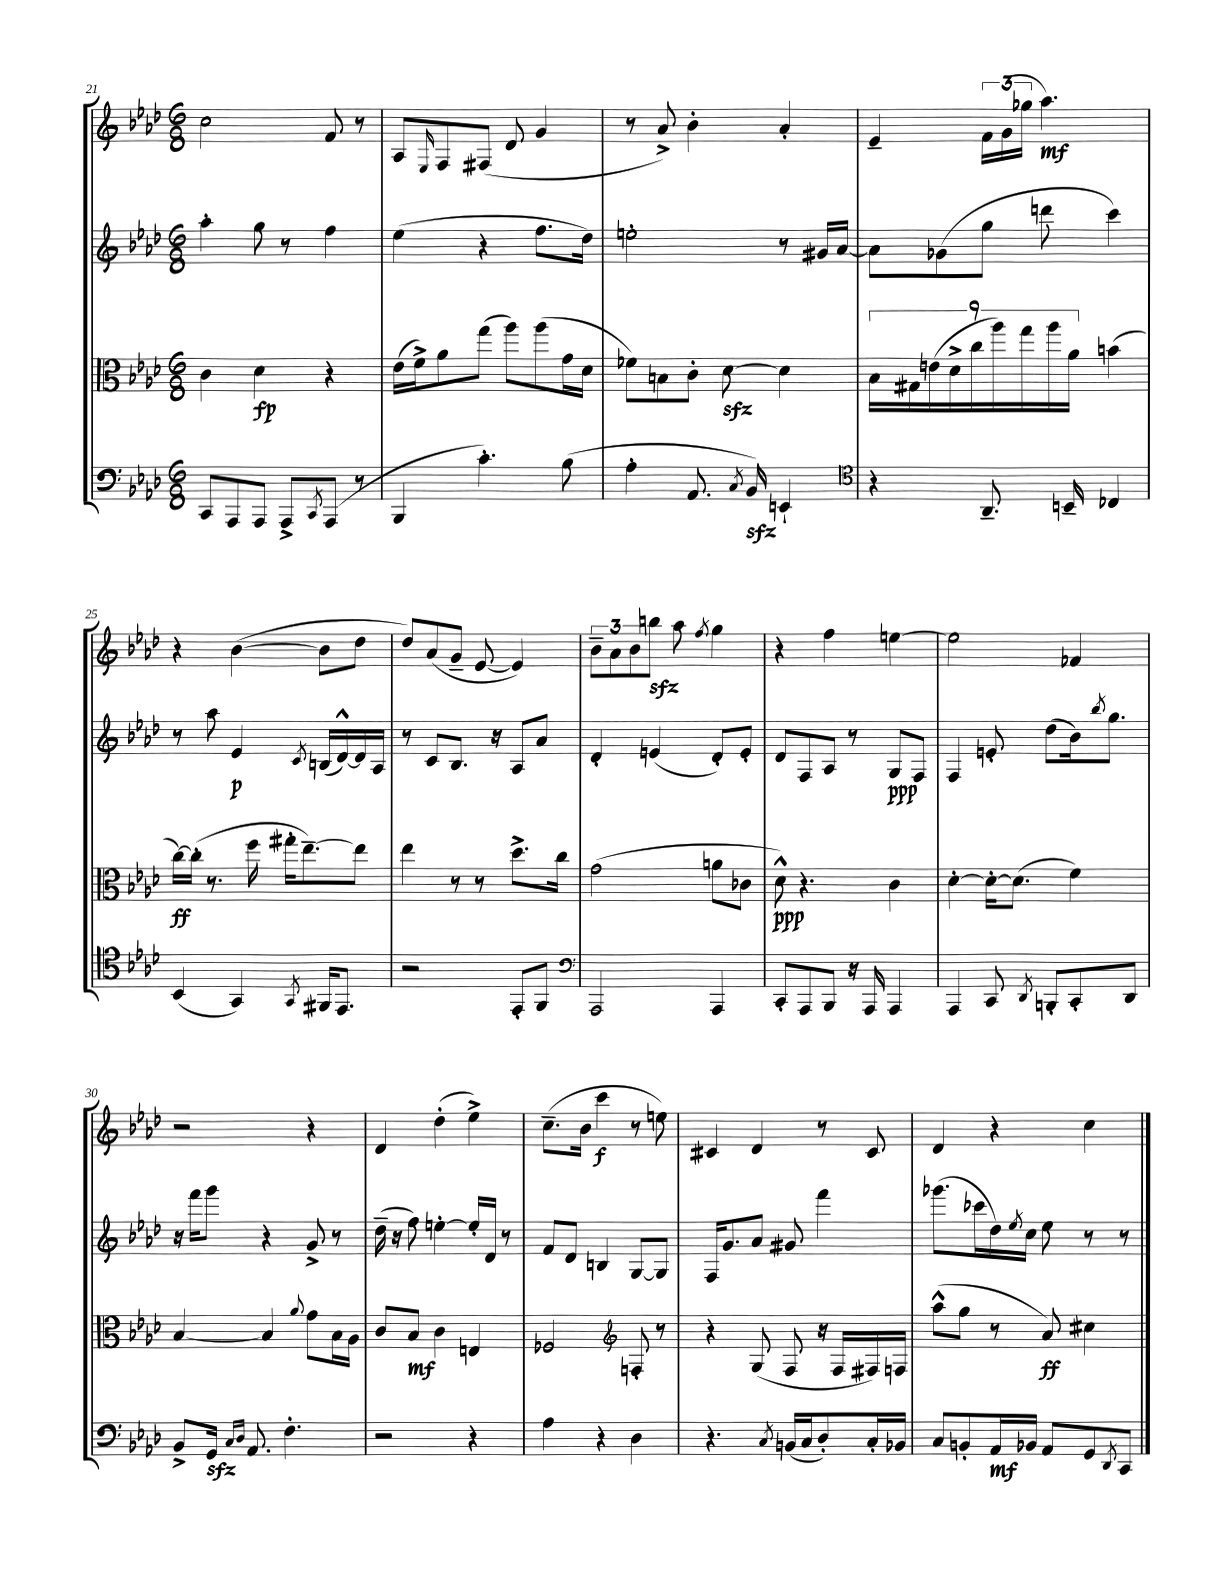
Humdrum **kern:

**kern	**kern	**kern	**kern
*staff4	*staff3	*staff2	*staff1
*clefF4	*clefC3	*clefG2	*clefG2
*k[b-e-a-d-]	*k[b-e-a-d-]	*k[b-e-a-d-]	*k[b-e-a-d-]
*M6/8	*M6/8	*M6/8	*M6/8
8CC	4c	4aa-'	2cc
8AAA-	.	.	.
8AAA-	4d-	8gg	.
8AAA-^	.	8r	.
8qCC	.	.	.
(8AAA-	4r	4ff	8f
8r	.	.	8r
=	=	=	=
4BBB-	(16e-	(4ee-	8A-
.	16f^)	.	.
.	.	.	16qqE-
.	8a-	.	8F
4.c')	(8gg	4r	(8F#
.	8aa-)	.	8d-
.	(8aa-	8.ff	4g
(8B-	16g	.	.
.	16d-	16dd-)	.
=	=	=	=
4A-'	8f-)	2ee'	8r
.	8B	.	8a-^)
8.AA-	8c'	.	4b-'
.	[8d-	.	.
8qC	.	.	.
16BB-)	.	.	.
4EE`	4d-]	8r	4a-'
.	.	16g#	.
.	.	[16a-	.
=	=	=	=
*clefC4	*	*	*
4r	18B-	8a-]	4e-~
.	18G#	.	.
.	(18e	.	.
.	.	(8g-	.
.	18d-^	.	.
.	18cc	.	.
8.AA-~	.	8gg	24f
.	18aa-)	.	.
.	.	.	(24g
.	18gg	.	24gg-
.	.	8ddd	4.aa-)
.	18aa-	.	.
16BB~	.	.	.
.	18a-	.	.
4C-	(4b	4ccc)	.
=	=	=	=
(4BB-	[16cc)	8r	4r
.	(16cc']	.	.
.	8.r	8aa-	.
4GG)	.	4e-	([4b-
.	16ff	.	.
.	16gg#'	.	.
.	[8.ee-~)	.	.
8qGG	.	8qc	.
16FF#	.	(16B	8b-]
8.EE-	.	[16d-^^)	.
.	8ee-]	16d-]	8dd-
.	.	16A-	.
=	=	=	=
2r	4ee-	8r	8dd-)
.	.	8c	(8a-
.	8r	8.B-	8g~
.	8r	.	[8e-
.	.	16r	.
8EE-'	8.dd-^	8A-	4e-])
8FF	.	8a-	.
.	16cc	.	.
=	=	=	=
*clefF4	*	*	*
2AAA-	(2g	4d-'	12b-~
.	.	.	12a-
.	.	.	12b-
.	.	(4e	8bb
.	.	.	8aa-
.	.	.	8qff
4AAA-	8a	8d-')	4gg
.	8c-	8e'	.
=	=	=	=
8CC'	8d-^^)	8d-	4r
8AAA-	4.r	8F	.
8BBB-	.	8A-	4ff
16r	.	8r	.
16AAA-	.	.	.
4AAA-	4c	8G	[4ee
.	.	8F	.
=	=	=	=
4AAA-	[4d-'	4F	2ee]
8CC	16d-'_	8e'	.
.	(8.d-]	.	.
8qDD-	.	.	.
8BBB'	.	(8dd-	.
8CC'	4f)	16b-)	4f-
.	.	8qbb-	.
.	.	8.gg	.
8DD-	.	.	.
=	=	=	=
8BB-^	[4B-	16r	2r
.	.	16fff	.
16GG	.	8ggg	.
16qqC	.	.	.
16qqD-	.	.	.
8.AA-	.	.	.
.	4B-]	4r	.
4.F'	.	.	.
.	8qqa-	.	.
.	8g	8g^	4r
.	16B-	8r	.
.	16A-	.	.
=	=	=	=
2r	8c	(16dd-~	4d-
.	.	16r	.
.	8B-	8ff)	.
.	4c	[4ee'	(4dd-'
4r	4E	16ee']	4ee-^)
.	.	16d-	.
.	.	8r	.
=	=	=	=
4A-	2F-	8f	(8.cc~
.	.	8d-	.
.	.	.	16b-
4r	.	4B	4ccc
*	*clefG2	*	*
4D-	8F'	[8G	8r
.	8r	8G]	8ee)
=	=	=	=
4.r	4r	16F	4c#
.	.	8.g	.
.	(8G	8a-	4d-
8qC	.	.	.
(16BB	8F	8g#	.
16C	.	.	.
8D-')	16r	4fff	8r
.	16F	.	.
16C'	16F#)	.	8c#
16BB-	16F	.	.
=	=	=	=
8C	(8aa-^^	(8.ggg-	4d-
8BB'	8gg	.	.
.	.	16ccc-	.
16AA-	8r	16dd-)	4r
.	.	8qee-	.
16BB-	.	16cc	.
8AA-	8a-)	8ee-	.
8GG	4cc#	8r	4cc
8qDD-	.	.	.
8CC	.	8r	.
==	==	==	==
*-	*-	*-	*-
